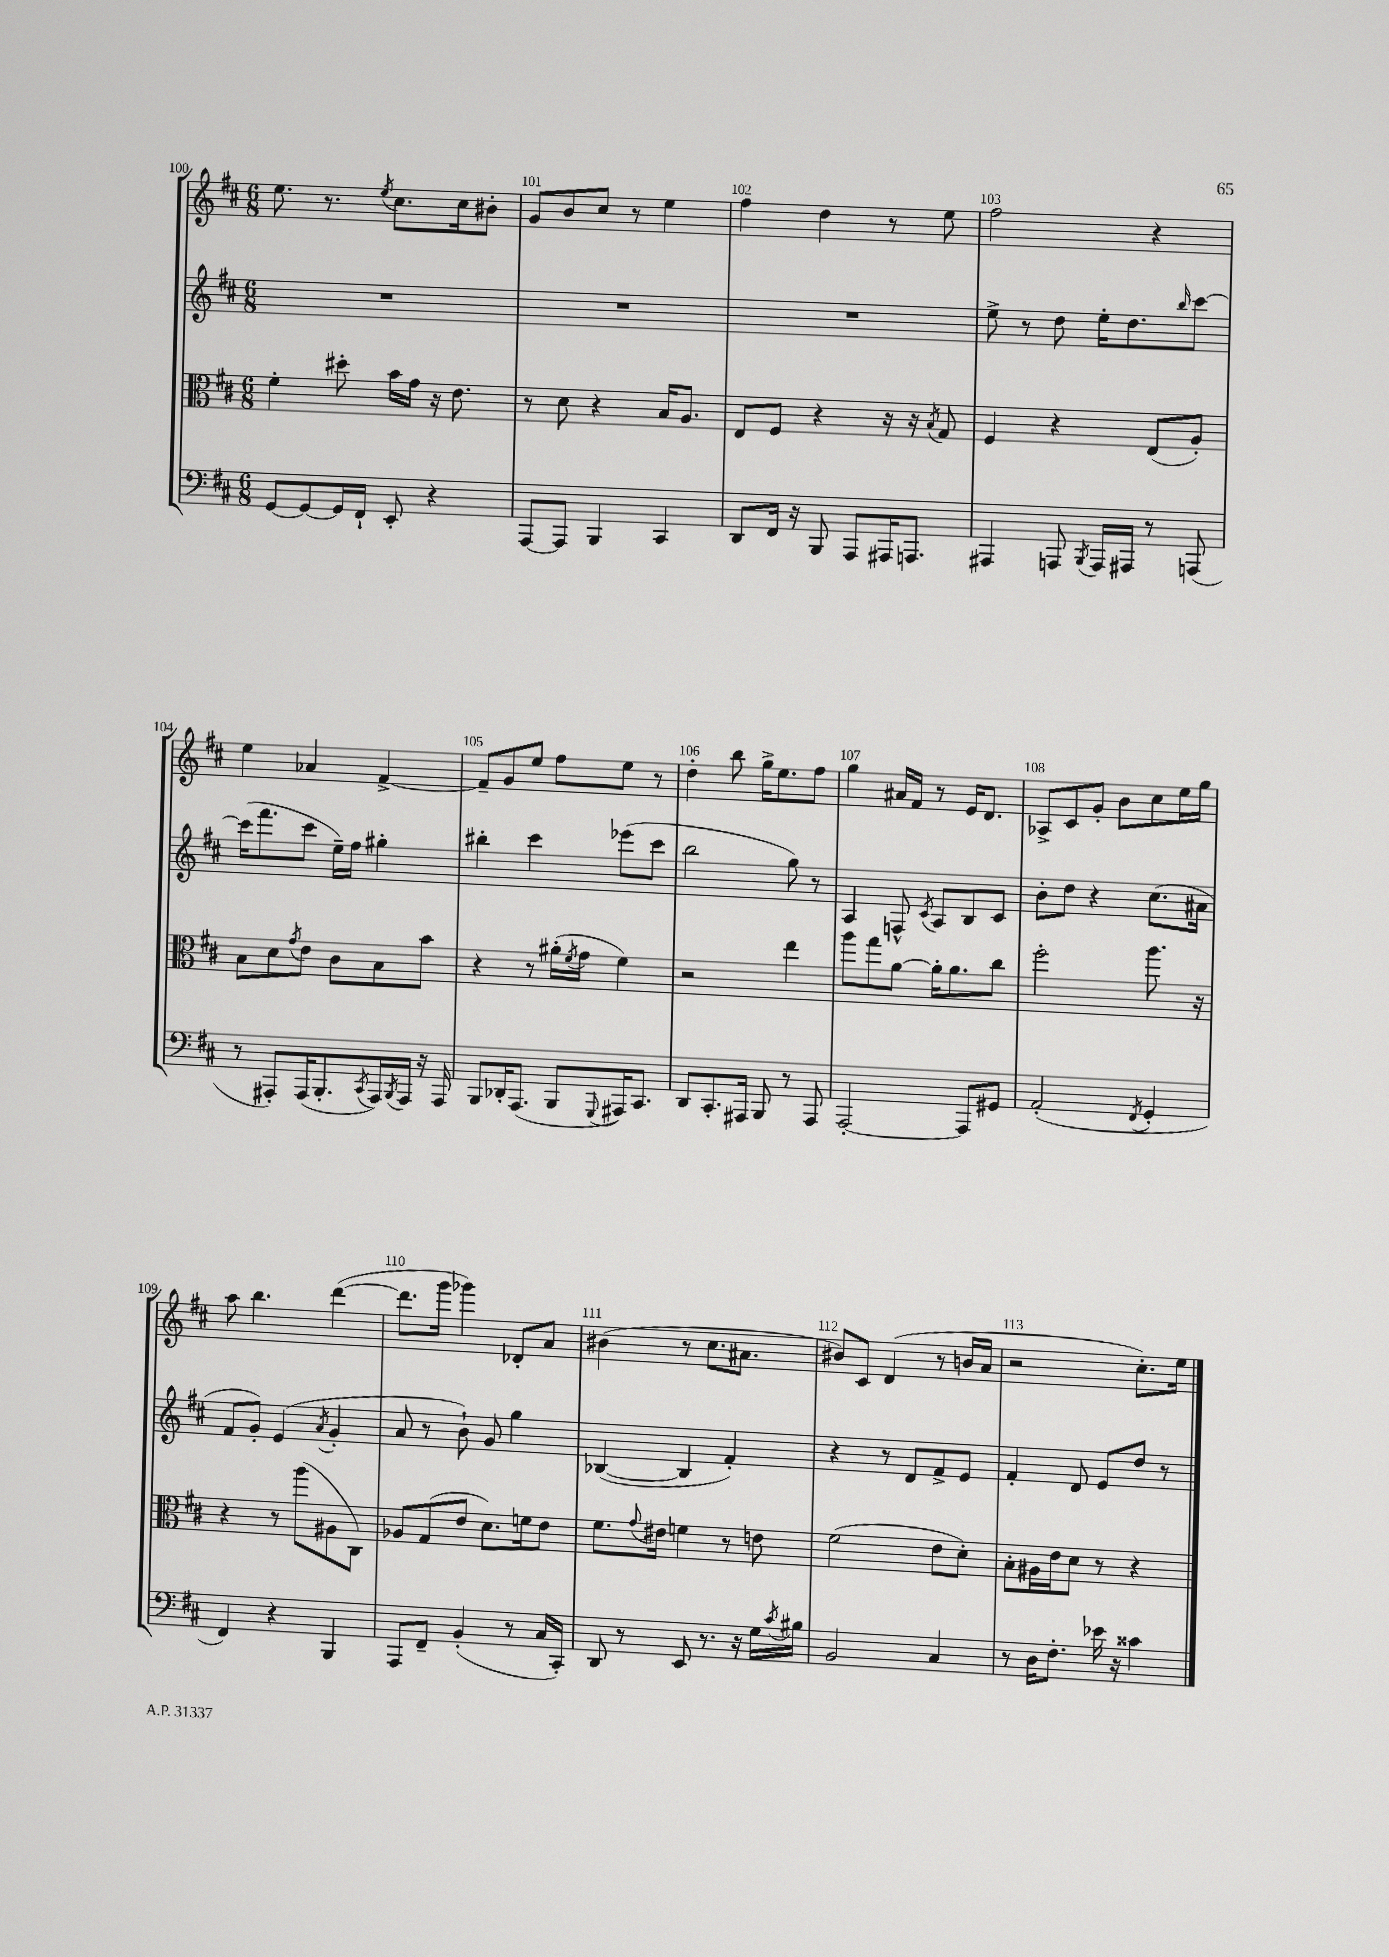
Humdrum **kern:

**kern	**kern	**kern	**kern
*staff4	*staff3	*staff2	*staff1
*clefF4	*clefC3	*clefG2	*clefG2
*k[f#c#]	*k[f#c#]	*k[f#c#]	*k[f#c#]
*M6/8	*M6/8	*M6/8	*M6/8
[8GG	4f#'	2.r	8.ee
8GG_	.	.	.
.	.	.	8.r
16GG]	8dd#'	.	.
16FF#`	.	.	.
.	.	.	8qee
8EE'	16b	.	8.cc#
.	16g	.	.
4r	16r	.	.
.	8.e	.	16cc#
.	.	.	8b#'
=	=	=	=
[8AAA	8r	2.r	8g
8AAA]	8d	.	8b
4BBB	4r	.	8cc#
.	.	.	8r
4CC#	16B	.	4ee
.	8.A	.	.
=	=	=	=
8DD	8E	2.r	4ff#
16FF#	8F#	.	.
16r	.	.	.
8BBB	4r	.	4dd
8AAA	.	.	.
16AAA#	16r	.	8r
8.AAA	16r	.	.
.	8qB	.	.
.	8G	.	8ee
=	=	=	=
4AAA#	4F#	8ee^	2ff#
.	.	8r	.
8AAA	4r	8dd	.
8qBBB	.	.	.
16AAA	.	16ee'	.
16AAA#	.	8.dd	.
8r	(8E	.	4r
.	.	16qqbb	.
(8AAA	8A')	[8ccc#	.
=	=	=	=
8r	8B	(16ccc#]	4ee
.	.	8.fff#	.
8AAA#')	8d	.	.
.	8qg	.	.
(16AAA#	8e	8ccc#	4a-
8.BBB'	.	.	.
.	8c#	16ee~)	.
.	.	16ff#	.
8qCC#	.	.	.
16AAA#)	8B	4gg#'	[4f#^
8qBBB	.	.	.
16AAA#	.	.	.
16r	8b	.	.
16AAA#	.	.	.
=	=	=	=
8BBB	4r	4bb#'	8f#~]
16DD-'	.	.	8g
(8.AAA	.	.	.
.	8r	4ccc#	8ee
8BBB	(16a#'	.	8ff#
.	8qf#	.	.
.	16g	.	.
8qqGGG	.	.	.
16AAA#)	4f#)	(8eee-	8ee
8.CC#	.	.	.
.	.	8ccc#	8r
=	=	=	=
8DD	2r	2bb	4dd'
8.CC#'	.	.	.
.	.	.	8bb
16AAA#	.	.	.
8BBB	.	.	16gg^
.	.	.	8.ee
8r	4ee	8gg)	.
8AAA#	.	8r	8ff#
=	=	=	=
[2AAA'	8aa	4A	4gg
.	8gg	.	.
.	[8a	8F^^	16a#
.	.	.	16f#
.	.	8qc#	.
.	16a']	8A	8r
.	8.a	.	.
8AAA]	.	8B	16e
.	.	.	8.d
8GG#	8cc#	8c#	.
=	=	=	=
(2AA'	2ff#'	8b'	8A-^
.	.	8dd	8c#
.	.	4r	8g'
.	.	.	8b
8qFF#	.	.	.
4GG'	8.aa	(8.cc#	8cc#
.	.	.	16ee
.	16r	16a#	16gg
=	=	=	=
4FF#)	4r	8f#	8aa
.	.	8g')	4.bb
4r	8r	(4e	.
.	(8aa	.	.
.	.	8qa	.
4BBB	8A#	4g'	([4ddd
.	8C#)	.	.
=	=	=	=
8AAA	8A-	8a	8.ddd]
8FF#~	(8G	8r	.
.	.	.	16ggg
(4BB'	8e	8b`)	4ggg-)
.	8.d)	8g	.
8r	.	4gg	8d-'
.	16f	.	.
16C#	8e	.	8a
16CC#')	.	.	.
=	=	=	=
8DD	8.f#	([4B-	(4b#
8r	.	.	.
.	8qqg	.	.
.	16e#	.	.
8EE	4f	4B-]	8r
8.r	.	.	8.cc#
.	8r	4f#')	.
16r	.	.	8.a#
16G	8e	.	.
8qc#	.	.	.
16B#	.	.	.
=	=	=	=
2BB	(2f#	4r	8b#)
.	.	.	8c#
.	.	8r	(4d
.	.	8d	.
4C#	8e	8f#^	8r
.	8d')	8e	16b
.	.	.	16a
=	=	=	=
8r	8B'	4f#'	2r
16D	16A#	.	.
8.F#'	16e	.	.
.	8d	8d	.
16e-	8r	8e	.
16r	.	.	.
4c##	4r	8dd	8.cc#')
.	.	8r	.
.	.	.	16ee
==	==	==	==
*-	*-	*-	*-
